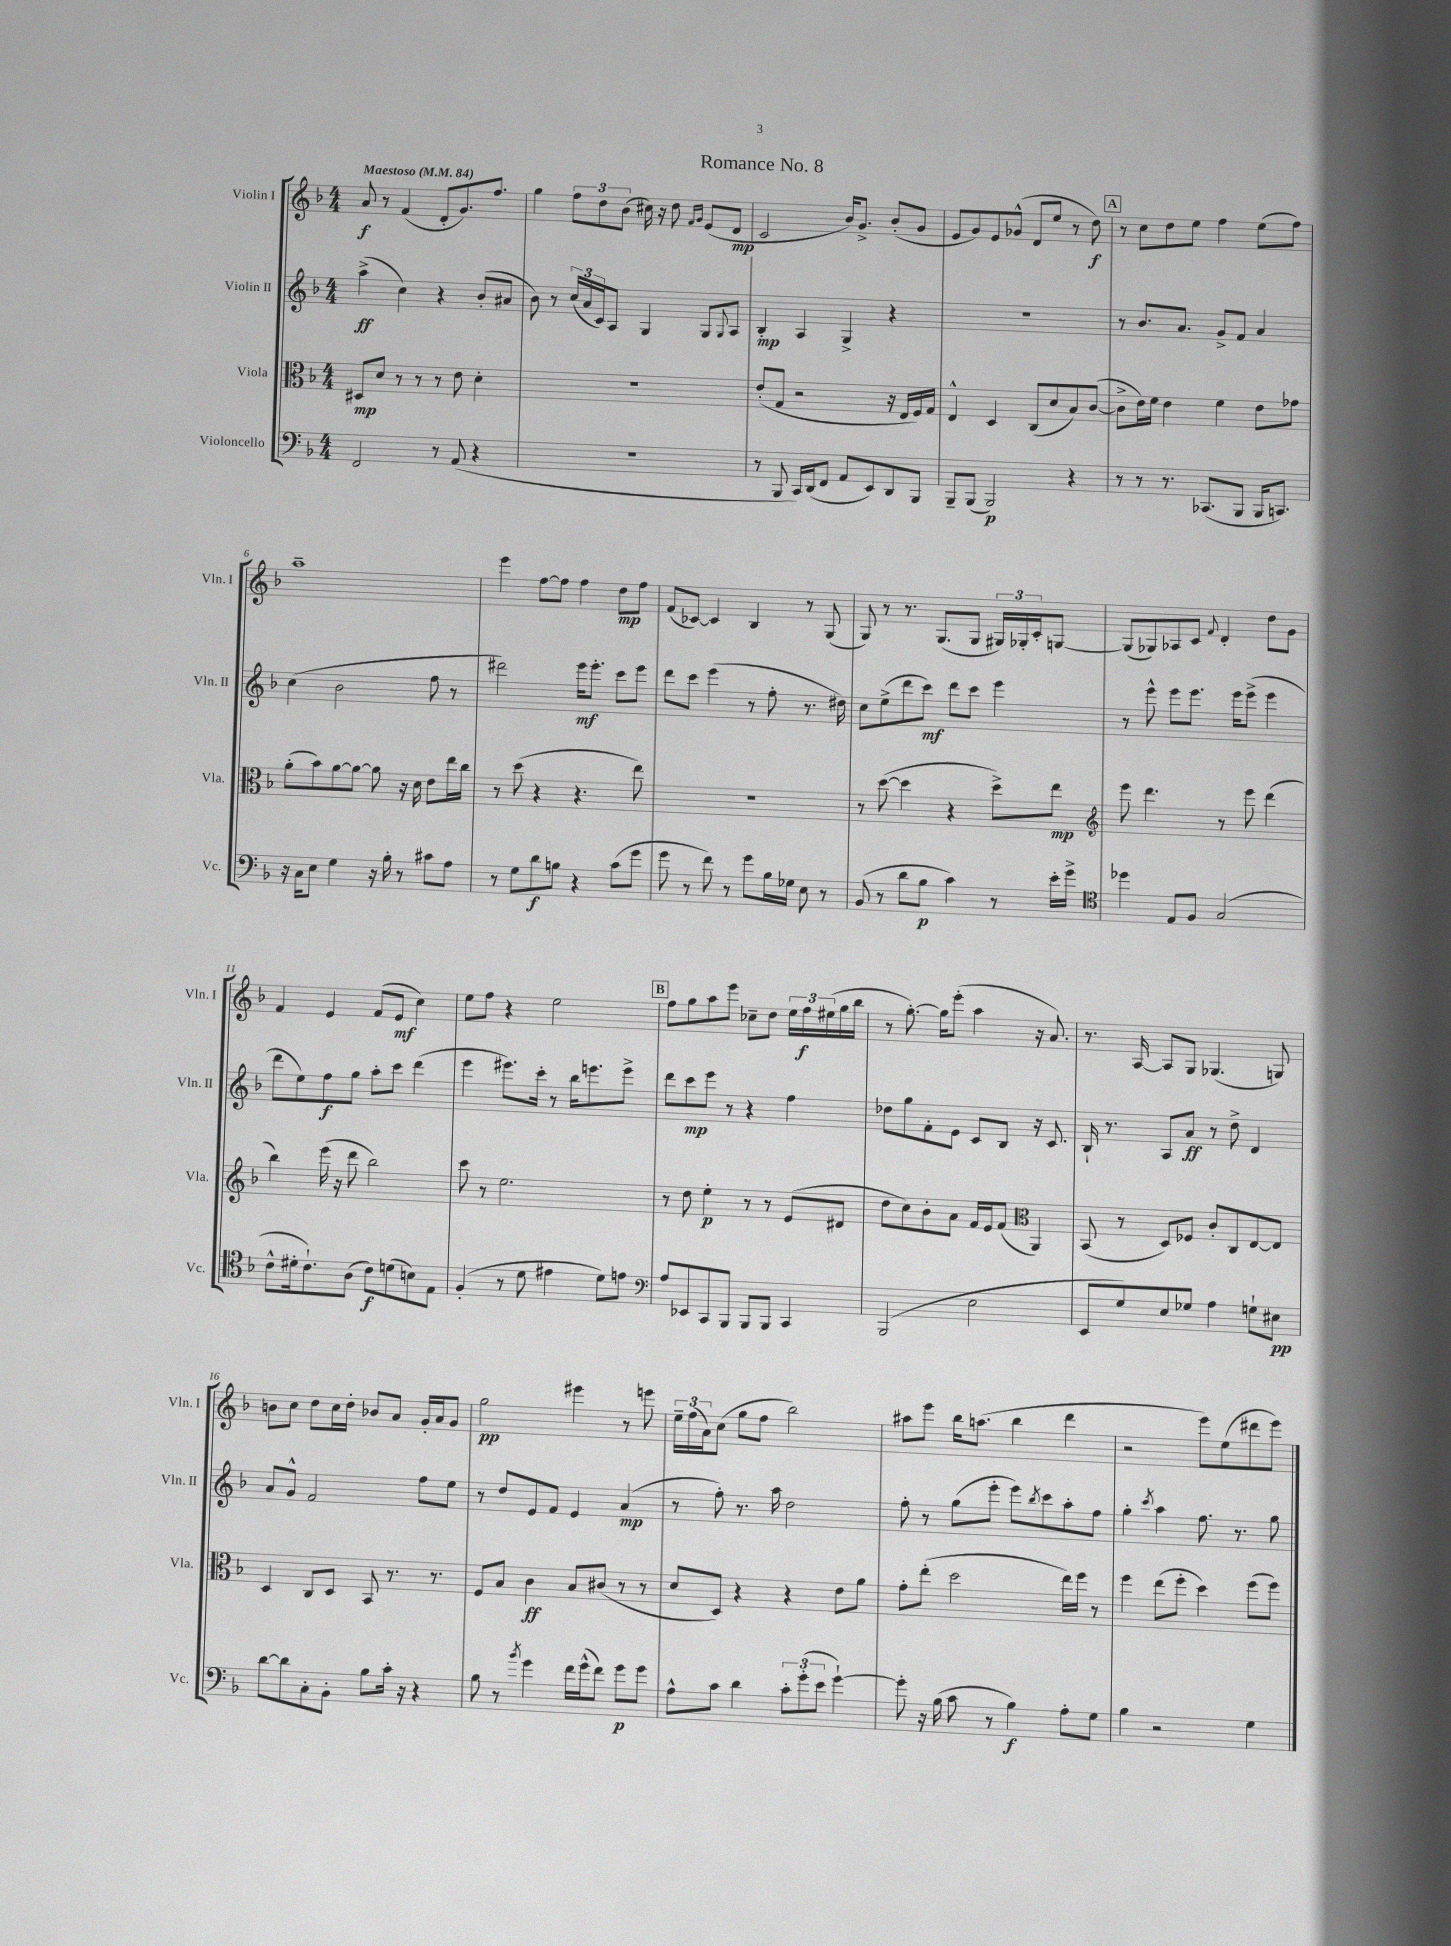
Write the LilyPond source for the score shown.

\header { title = "Romance No. 8" }
<<
\new StaffGroup <<
\new Staff = "s0" \with { instrumentName = "Violin I" shortInstrumentName = "Vln. I" } {
    \clef treble \key f \major \numericTimeSignature \time 4/4 \tempo "Maestoso" 4 = 84
    a'8\f r8 f'4( d'8-. g'8.) f''8. |
    g''4 \tuplet 3/2 { f''8 d''8 bes'8( } cis''16) r16 d''8 \grace { f'16 g'16 } e'8( d'8\mp |
    c'2 bes'16) g'8.-> bes'8-.( g'8 |
    e'8 g'8) e'8 ges'8-^( d'8 e''8 r8 d''8\f) |
    \mark \markup { \box "A" } r8 c''8 d''8 e''8 f''4 e''8( f''8) |
    a''1-- |
    e'''4 f''8~ f''8 f''4 d''8\mp f''8 |
    f'8( ces'8~) ces'4 bes4 r8 g8( |
    g8) r8 r8. g8.( g8 \tuplet 3/2 { gis16) ges16-. c'16-. } g8~ |
    g8( ges8) aes8 c'8 \appoggiatura { f'8 } d'4-. d''8 g'8 |
    f'4 e'4 f'8( e'8\mf c''4) |
    e''8 f''8 r4 e''2 |
    \mark \markup { \box "B" } f''8 g''8 a''8 e'''8 ces''8-- d''8 \tuplet 3/2 { e''16 f''16\f eis''16( } g''16 bes''16 |
    r8 g''8.~-.) g''16 e'''8-.( a''4 r16 a'8.) |
    r8. a16~ a8 g8 ges4.( g8) |
    b'8 c''8 d''8 c''16 d''16-. bes'8 a'8 g'16-. a'16 g'8 |
    g''2\pp eis'''4 r8 e'''8 |
    \tuplet 3/2 { e''16-- f''16( a'16) } c''8( g''8 f''8 bes''2) |
    ais''8 e'''8 bes''16 a''8.( bes''4 d'''4 |
    r2 e'''8) e''8( dis'''8 e'''8) \bar "|." |
}
\new Staff = "s1" \with { instrumentName = "Violin II" shortInstrumentName = "Vln. II" } {
    \clef treble \key f \major \numericTimeSignature \time 4/4
    a''4->\ff( c''4) r4 bes'8-.( ais'8 |
    bes'8) r8 \tuplet 3/2 { c''16( a'16 c'16) } a8 g4 g8 \appoggiatura { g8 } a8 |
    bes4-.\mp a4 g4-> r4 |
    r1 |
    \mark \markup { \box "A" } r8 bes'8. a'8. g'8-> f'8 a'4 |
    c''4( bes'2 f''8 r8 |
    dis'''2) e'''16\mf e'''8.-. c'''8 e'''8 |
    d'''8 c'''8 e'''4( r8 f''8-. r8. dis''16) |
    c''8 e''8->( d'''8 c'''8\mf) d'''8 c'''8 e'''4 |
    r8 e'''8-^ e'''8 e'''8. e'''16 e'''8->( e'''4 |
    d'''8 e''8) f''8\f g''8 a''8-. c'''8 d'''4( |
    e'''4 eis'''8.) c'''16-. r8 bes''16 e'''8. e'''8-> |
    \mark \markup { \box "B" } d'''8 c'''8\mp e'''8 r8 r4 f''4 |
    des''8 g''8 f'8-. e'8 c'8 bes8 r16 c'8. |
    bes16-! r8. a8 a'8\ff r8 d''8-> d'4 |
    a'8 g'8-^ f'2 f''8 e''8 |
    r8 d''8 e'8 f'8 e'4 a'4\mp( |
    r8 f''8-.) r8. a''16 d''2 |
    f''8-. r8 g''8( e'''8-. e'''8) \acciaccatura { bes''8 } c'''8 a''8-. f''8 |
    g''4-. \acciaccatura { c'''8 } a''4 f''8. r8. g''8 \bar "|." |
}
\new Staff = "s2" \with { instrumentName = "Viola" shortInstrumentName = "Vla." } {
    \clef alto \key f \major \numericTimeSignature \time 4/4
    dis8\mp d'8 r8 r8 r8 e'8 d'4-. |
    R1 |
    e'8-.( g8 r2 r16 e16 f16) g16 |
    e4-^ d4 c8( d'8 bes8) c'8~( |
    \mark \markup { \box "A" } c'8-> e'16) f'16 e'4 f'4 e'8 ges'8 |
    a'8-.( bes'8) a'8~ a'8~ a'8 r16 d'16 e'8 e''16 c''16 |
    r8 d''8( r4 r4. e''8) |
    R1 |
    r8 d''8~( d''4 r4 d''8->) e''8\mp |
    \clef treble e'''8 d'''4. r8 e'''8 d'''4( |
    bes''4) e'''16( r16 d'''8 bes''2) |
    c'''8 r8 e''2. |
    \mark \markup { \box "B" } r8 d''8 e''4-.\p r8 r8 e'8( dis'8 |
    d''8 c''8) bes'8-. a'8 f'16 e'16 f'8( \clef alto a,4) |
    bes,8( r8 d8) fes8 c'8-. c8 e8~ e8 |
    d4 c8 d8 bes,8 r8. r8. |
    f8 bes8 c'4\ff bes8 cis'8( r8 r8 |
    d'8 d8) r4 r4 e'8 a'8 |
    g'8-. e''8-.( d''2 e''16) f''16 r8 |
    f''4 e''8( f''8-. d''4) f''8( f''8) \bar "|." |
}
\new Staff = "s3" \with { instrumentName = "Violoncello" shortInstrumentName = "Vc." } {
    \clef bass \key f \major \numericTimeSignature \time 4/4
    f,2 r8 a,8( r4 |
    R1 |
    r8 bes,,8 c,16) d,16( f,8 a,8 e,8) d,8 bes,,8 |
    bes,,8-- bes,,8( bes,,2\p) r4 |
    \mark \markup { \box "A" } r8 r8 r8. ces,8.( bes,,8 bes,,16 c,8.) |
    r16 c16 e8 g4 r16 bes16-. r8 cis'8 a8 |
    r8 g8 d'8\f b8 r4 c'8( g'8 |
    g'8 r8 f'8) r8 g'8 bes16 ges16 e8 r8 |
    bes,8( r8 d'8 bes8\p c'4) r8 e'16-. g'16-> |
    \clef tenor des''4 e8 f8 g2( |
    c'8-^ dis'16-. c'8.-!) a8( c'8\f) d'8( b8) e8 |
    f4-.( r8 d'8 eis'4 d'8) e'8 |
    \mark \markup { \box "B" } \clef bass a8 ees,8 c,8 bes,,8 bes,,8 bes,,8 c,4 |
    bes,,2( e2 |
    e,8 g8) e8 ges8 a4 g8-! eis8\pp |
    d'8~ d'8 c8-. bes,8-. bes8 c'16-. r16 r4 |
    bes8 r8 \acciaccatura { bes'8 } g'4 f'16 g'16-^( f'8) g'8\p g'8 |
    a8-^ c'8 d'4 \tuplet 3/2 { c'8-. g'8-.( e'8 } g'4~-!) |
    g'8-. r16 bes16( c'8 r8 bes4\f) a8-. g8 |
    bes4 r2 g4 \bar "|." |
}
>>
>>
